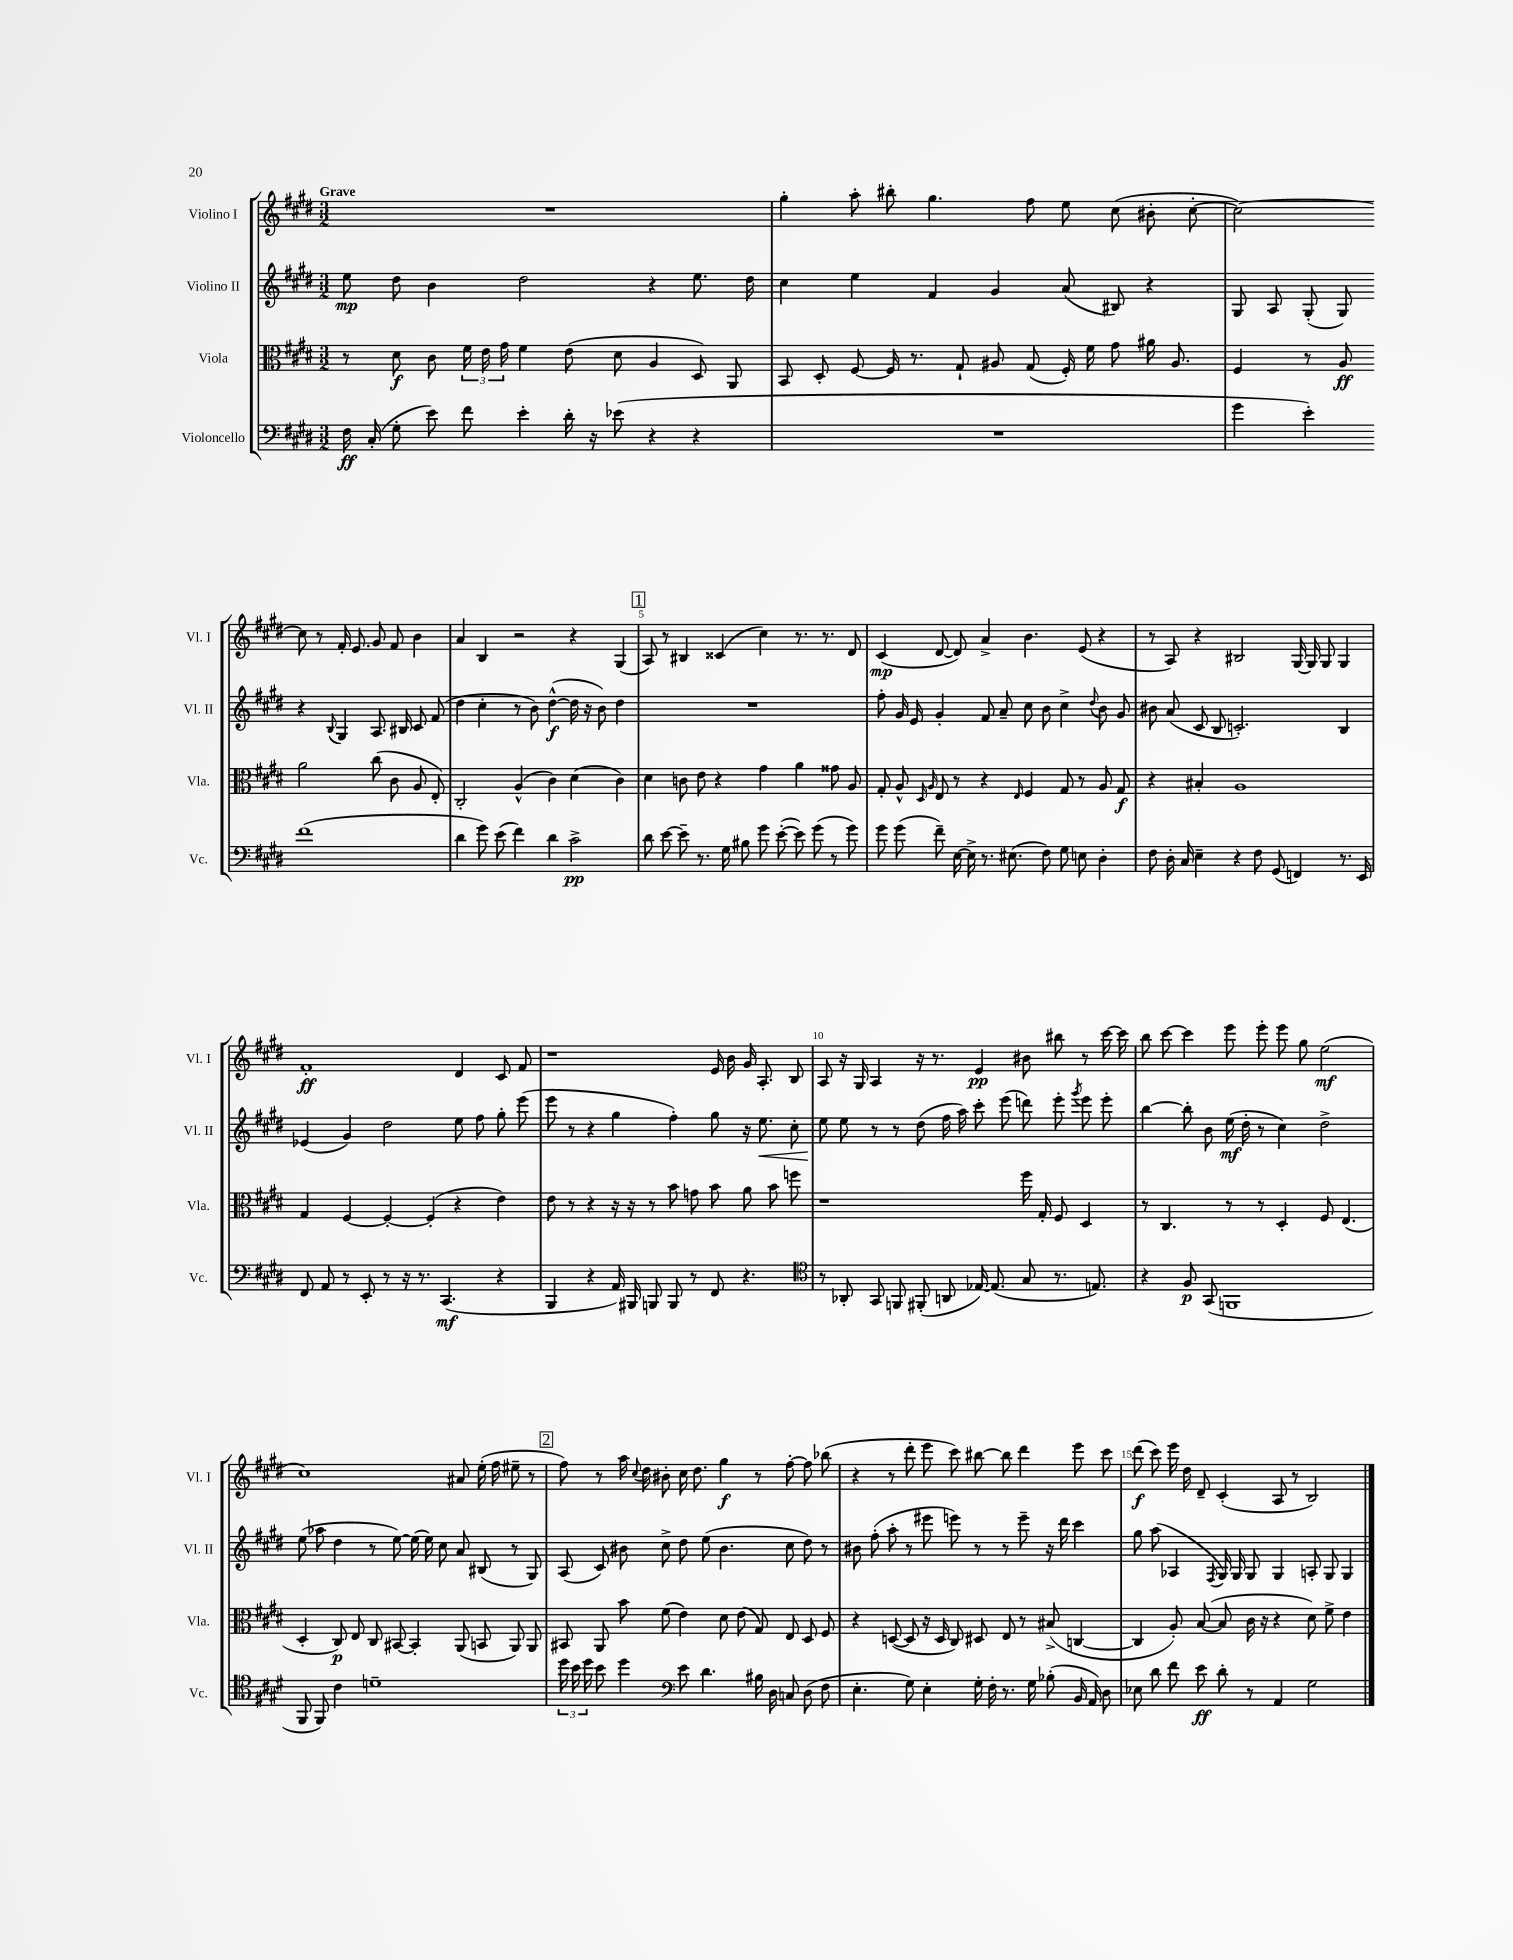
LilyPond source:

<<
\new StaffGroup <<
\new Staff = "s0" \with { instrumentName = "Violino I" shortInstrumentName = "Vl. I" } {
    \clef treble \key e \major \numericTimeSignature \time 3/2 \tempo "Grave"
    \autoBeamOff R1. |
    gis''4-. a''8-. bis''8-. gis''4. fis''8 e''8 cis''8( bis'8-. cis''8~-. |
    cis''2~) cis''8 r8 fis'16-. e'8. gis'8 fis'8 b'4 |
    a'4 b4 r2 r4 gis4( |
    \mark \markup { \box "1" } a8) r8 bis4 cisis'4( cis''4) r8. r8. dis'8 |
    cis'4\mp( dis'8~ dis'8) a'4-> b'4. e'8( r4 |
    r8 a8) r4 bis2 gis16~ gis16 gis8 gis4 |
    fis'1-.\ff dis'4 cis'8 fis'8 |
    r1 e'16 b'16 gis'16 a8.-. b8 |
    a8 r16 gis16 a4 r16 r8. e'4\pp bis'8 bis''8 r8 cis'''16~ cis'''16 |
    b''8 cis'''8~ cis'''4 e'''8 e'''8-. e'''8 gis''8 e''2\mf( |
    cis''1) ais'8 e''16-.( fis''16 eis''8-- r8 |
    \mark \markup { \box "2" } fis''8) r8 a''16 \appoggiatura { cis''8 } dis''16 bis'8-. cis''16 dis''8. gis''4\f r8 fis''8~-. fis''8 bes''8( |
    r4 r8 dis'''8-. e'''8 cis'''8) bis''8~ bis''8 dis'''4 e'''8 cis'''8 |
    dis'''8\f( cis'''8) e'''16 dis''16 dis'8-- cis'4-.( a8 r8 b2) \bar "|." |
}
\new Staff = "s1" \with { instrumentName = "Violino II" shortInstrumentName = "Vl. II" } {
    \clef treble \key e \major \numericTimeSignature \time 3/2
    \autoBeamOff e''8\mp dis''8 b'4 dis''2 r4 e''8. dis''16 |
    cis''4 e''4 fis'4 gis'4 a'8( bis8) r4 |
    gis8 a8 gis8-.( gis8) r4 \appoggiatura { b8 } gis4 a8. bis16 cis'8 fis'8( |
    dis''4 cis''4-. r8 b'8) dis''4~-^\f( dis''16 r16 b'8) dis''4 |
    \mark \markup { \box "1" } R1. |
    fis''8-. gis'16 e'16 gis'4-. fis'8 a'8-- cis''8 b'8 cis''4-> \appoggiatura { dis''8 } b'8 gis'8 |
    bis'8 a'8( cis'8 b8 c'2.-.) b4 |
    ees'4( gis'4) dis''2 e''8 fis''8 gis''8-. e'''8( |
    e'''8 r8 r4 gis''4 fis''4-.) gis''8 r16 e''8.\< cis''8-. |
    e''8\! e''8 r8 r8 dis''8( fis''16 a''16) cis'''8-. e'''8( d'''8) e'''8-. \acciaccatura { gis'''8 } e'''8 e'''8-. |
    b''4~ b''8-. b'8 e''16\mf( dis''16-. r8 cis''4) dis''2-> |
    e''8( aes''8 dis''4 r8 e''8~) e''16( e''16) cis''8 a'8 bis8( r8 gis8) |
    \mark \markup { \box "2" } a8( cis'8) bis'8 cis''8-> dis''8 e''8( bis'4. cis''8 dis''8) r8 |
    bis'8 fis''8-.( a''8-. r8 eis'''8 e'''8) r8 r8 e'''8-- r16 dis'''16 cis'''4 |
    gis''8 a''8( aes4 \acciaccatura { fis8 } gis16) gis16 gis8 gis4 a8-. gis8 gis4 \bar "|." |
}
\new Staff = "s2" \with { instrumentName = "Viola" shortInstrumentName = "Vla." } {
    \clef alto \key e \major \numericTimeSignature \time 3/2
    \autoBeamOff r8 dis'8\f cis'8 \tuplet 3/2 { fis'16 e'16 gis'16 } fis'4 e'8( dis'8 a4 dis8) a,8 |
    b,8 dis8-. fis8~ fis16 r8. gis8-! ais8 gis8( fis16-.) fis'16 gis'8 ais'16 ais8. |
    fis4 r8 a8\ff a'2 cis''8( cis'8 a8 e8-.) |
    cis2-. a4-^( cis'4) dis'4( cis'4) |
    \mark \markup { \box "1" } dis'4 c'8 e'8 r4 gis'4 a'4 gisis'8 a8 |
    gis8-. a8-^ \grace { dis16 a16 } e8 r8 r4 \grace { e16 } fis4 gis8 r8 a8 gis8\f |
    r4 bis4-. a1 |
    gis4 fis4~ fis4~-. fis4-.( r4 e'4) |
    e'8 r8 r4 r16 r16 r8 b'8 g'8 b'8 a'8 b'8 f''8 |
    r1 fis''16 gis16-. fis8 dis4 |
    r8 cis4. r8 r8 dis4-. fis8 e4.( |
    dis4-. cis8\p) e8 cis8 bis,8~ bis,4-. a,8( b,8 a,8) a,8 |
    \mark \markup { \box "2" } bis,8 a,8 b'8 fis'8( e'4) dis'8 e'8( gis8) e8 dis8 fis8 |
    r4 d8~( d8 r16 d16 cis8) dis8 e8 r8 bis8->( c4~ |
    c4 a8-.) b8~( b8 cis'16 r16 r4 dis'8) fis'8-> e'4 \bar "|." |
}
\new Staff = "s3" \with { instrumentName = "Violoncello" shortInstrumentName = "Vc." } {
    \clef bass \key e \major \numericTimeSignature \time 3/2
    \autoBeamOff fis16\ff cis16-.( gis8-. e'8) fis'8 e'4-. dis'16-. r16 ees'8( r4 r4 |
    R1. |
    gis'4 e'4-.) fis'1( |
    dis'4 gis'8) e'8( fis'4) dis'4 cis'2->\pp |
    \mark \markup { \box "1" } dis'8 e'8~ e'8-- r8. gis16 bis8 gis'8 e'8~-.( e'8) gis'8( r8 gis'8) |
    gis'8 gis'8( fis'8--) e16~ e16-> r8. eis8.( fis8) gis8 e8 dis4-. |
    fis8 dis16-. cis16 e4-- r4 fis8 gis,8( f,4) r8. e,16 |
    fis,8 a,8 r8 e,8-. r8 r16 r8. cis,4.\mf( r4 |
    b,,4 r4 a,16) bis,,16 b,,8 b,,8 r8 fis,8 r4. |
    \clef tenor r8 aes,8-. gis,8 f,8 fis,8-.( a,8 ees16~) ees8.( gis8 r8. e8.) |
    r4 fis8\p gis,8( f,1 |
    fis,8 fis,8) cis'4 d'1-- |
    \mark \markup { \box "2" } \tuplet 3/2 { dis''16 b'16 dis''16 } b'8 dis''4 \clef bass e'8 dis'4. bis16 dis16 c8 dis8( fis8 |
    e4.-. gis8) e4-. gis16-. fis16-. r8. gis16 bes8-.( b,16 a,16) dis8 |
    ees8 dis'8 fis'8 e'8\ff dis'8-. r8 a,4 gis2 \bar "|." |
}
>>
>>
\layout { \context { \Score \override BarNumber.break-visibility = ##(#f #t #t) barNumberVisibility = #(every-nth-bar-number-visible 5) } }
